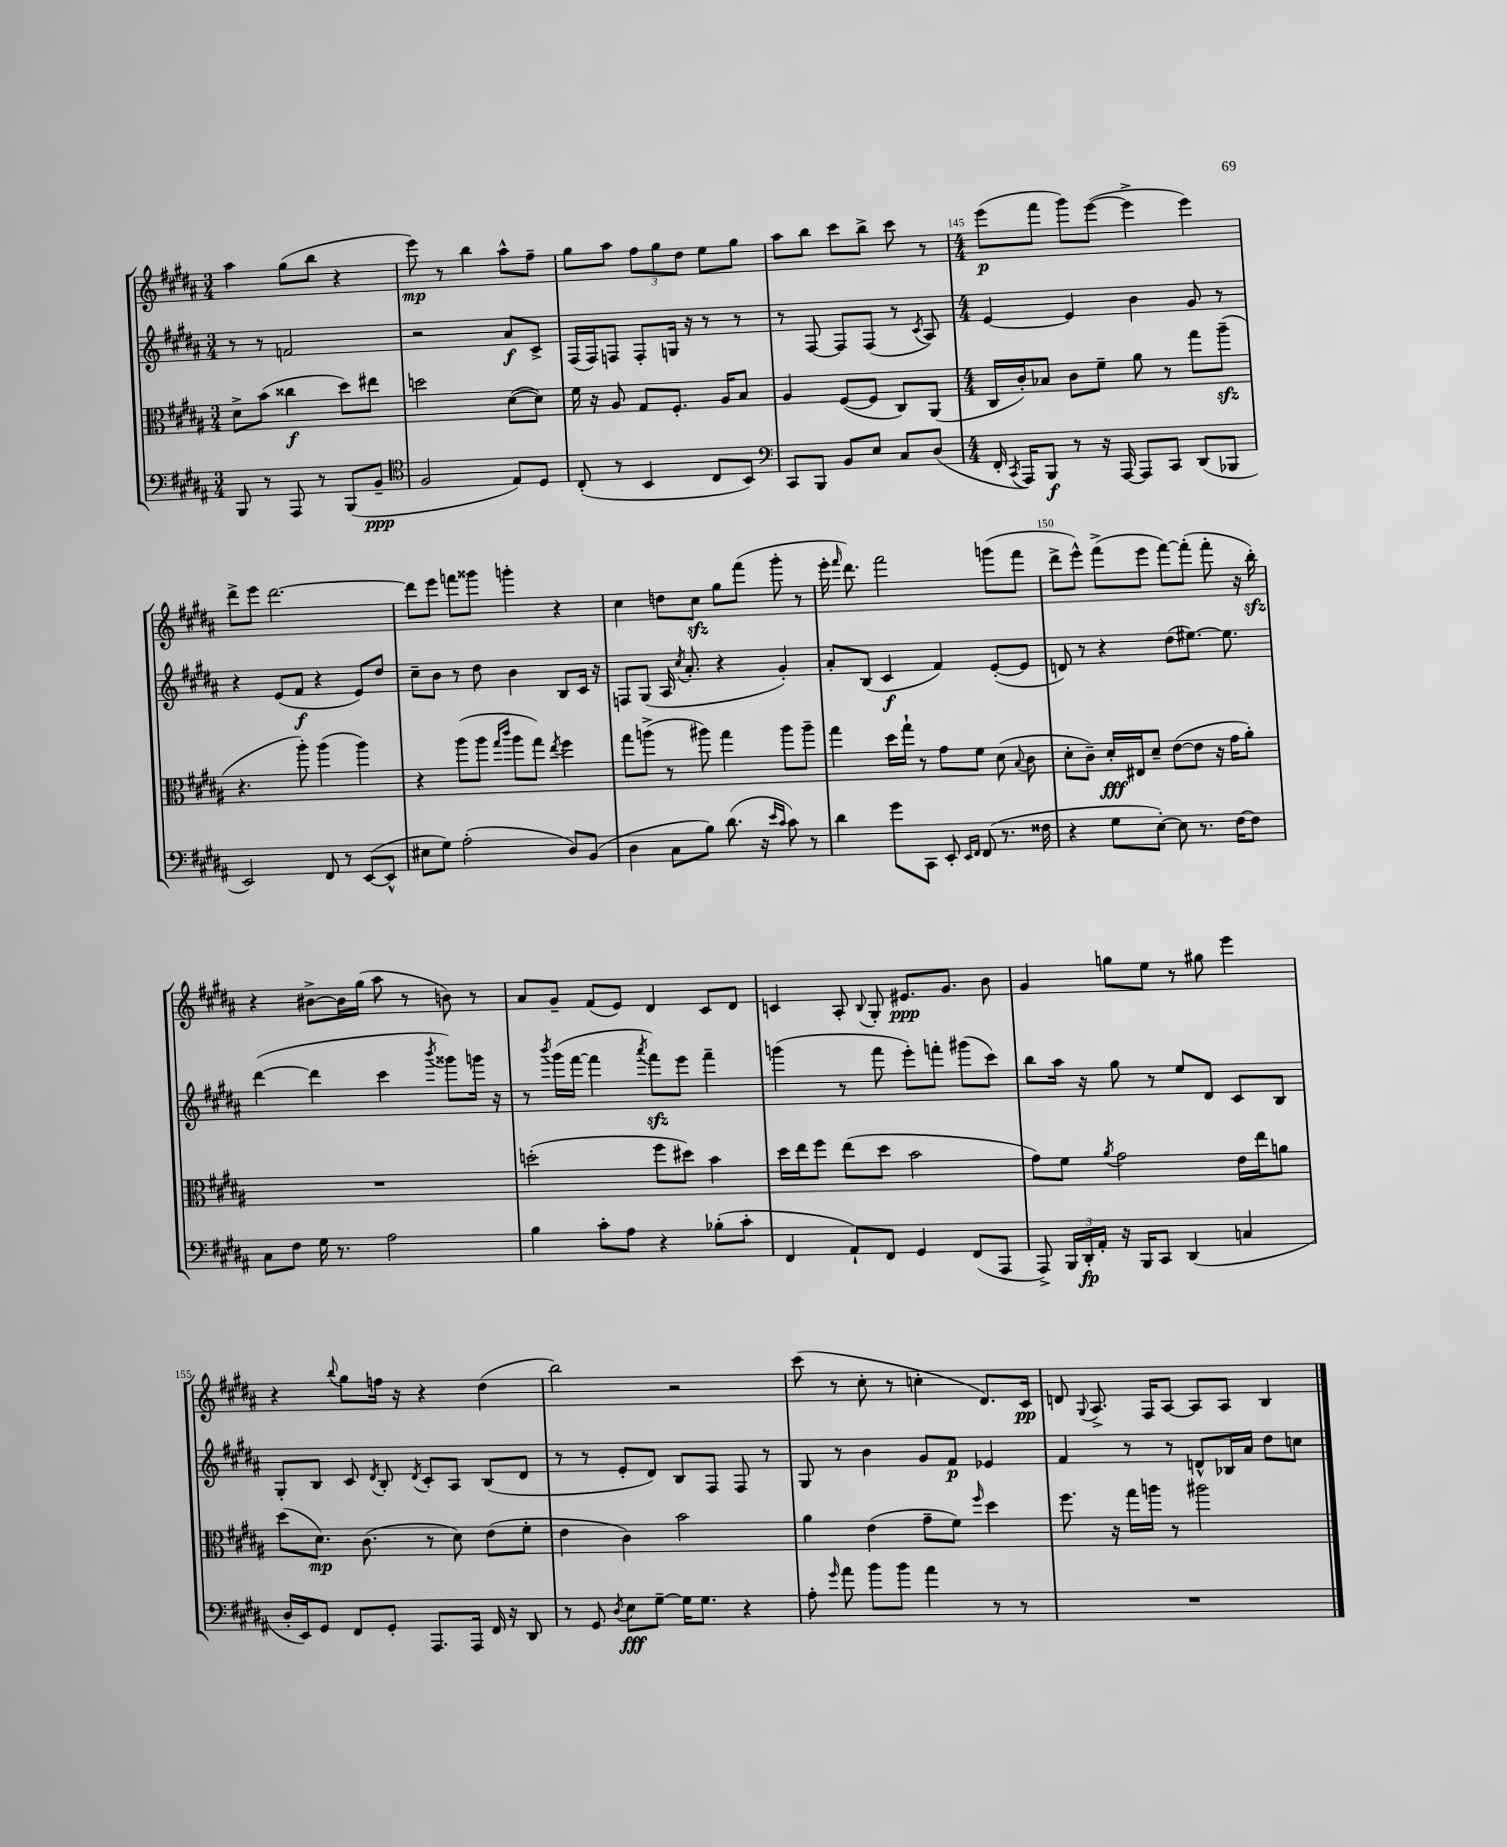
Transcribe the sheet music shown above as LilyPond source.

<<
\new StaffGroup <<
\new Staff = "s0" {
    \clef treble \key b \major \numericTimeSignature \time 3/4
    \autoBeamOff ais''4 gis''8[( b''8] r4 |
    e'''8\mp) r8 b''4 ais''8[-^ fis''8]-- |
    gis''8[ ais''8] \tuplet 3/2 { fis''8[ gis''8 dis''8] } e''8[ gis''8] |
    ais''8[ b''8] cis'''8[ b''8]-> cis'''8 r8 |
    \numericTimeSignature \time 4/4 e'''8[\p( fis'''8] gis'''8[) e'''8]~( e'''4-> e'''4) |
    dis'''8[-> e'''8] dis'''2.~ |
    dis'''8[ e'''8] f'''8[ gisis'''8] g'''4-. r4 |
    cis''4 d''8[ cis''8]\sfz gis''8[ fis'''8]( gis'''8-. r8 |
    e'''16-. \grace { fis'''16 } dis'''8.) fis'''2 g'''8[( fis'''8] |
    dis'''8[-> e'''8]-^) fis'''8[->( e'''8] fis'''8[~) fis'''8]-.( fis'''8-. r16 b''16-.\sfz) |
    r4 bis'8[~-> bis'16 gis''16]( ais''8 r8 b'8) r8 |
    ais'8[ gis'8]-- fis'8[( e'8]) dis'4 cis'8[ dis'8] |
    c'4 ais8-. \appoggiatura { b8 } gis8-. eis'8.[\ppp gis'8.] b'8 |
    gis'4 g''8[ e''8] r8 gis''8 e'''4 |
    r4 \appoggiatura { b''8 } gis''8[ f''16] r16 r4 dis''4( |
    b''2) r2 |
    cis'''8( r8 cis''8-. r8 c''4-. dis'8.[) cis'16]\pp |
    d'8 \appoggiatura { gis8 } ais8.-> fis16[ ais8]~ ais8[ ais8] b4 \bar "|." |
}
\new Staff = "s1" {
    \clef treble \key b \major \numericTimeSignature \time 3/4
    \autoBeamOff r8 r8 f'2 |
    r2 ais'8[\f cis'8]-> |
    fis16[( fis16) f8] f8[-. g16] r16 r8 r8 |
    r8 fis8~ fis8[ fis8]( r8 \acciaccatura { cis'8 } ais8) |
    \numericTimeSignature \time 4/4 e'4~ e'4 b'4 gis'8 r8 |
    r4 e'8[( fis'8]\f r4 e'8[) dis''8] |
    cis''8[-- b'8] r8 dis''8 b'4 b8[ cis'16] r16 |
    f8[ gis8]( ais16 \acciaccatura { cis''8 } ais'8.-. r4 gis'4-.) |
    ais'8[-. b8]( cis'4\f fis'4) e'8[~-.( e'8] |
    d'8) r8 r4 dis''8[( eis''8.]~) eis''8. |
    dis'''4~( dis'''4 cis'''4 \acciaccatura { b'''8 } gisis'''8[) g'''16] r16 |
    r8 \acciaccatura { b'''8 } gis'''16[( fis'''16]~ fis'''4 \acciaccatura { ais'''8 } fis'''8[\sfz) e'''8] fis'''4-- |
    g'''4( r8 fis'''8 e'''8[-.) f'''8]-. gis'''8[( cis'''8]) |
    b''8[ ais''16] r16 gis''8 r8 e''8[ dis'8] cis'8[ b8] |
    gis8[-. b8] cis'8 \acciaccatura { dis'8 } b8-. \acciaccatura { dis'8 } cis'8[-. ais8] b8[( dis'8] |
    r8 r8 e'8[-. dis'8]) b8[ fis8] fis8 r8 |
    gis8 r8 b'4 gis'8[ fis'8]\p ees'4 |
    fis'4 r8 r8 d'8[-^ bes16 ais'16] dis''8[ c''8] \bar "|." |
}
\new Staff = "s2" {
    \clef alto \key b \major \numericTimeSignature \time 3/4
    \autoBeamOff dis'8[-> b'8]( cisis''4\f dis''8[) eis''8] |
    d''2 dis'8[~( dis'8]) |
    fis'16 r16 ais8 gis8[ fis8.]-. ais16[ b8] |
    ais4 fis8[~( fis8] cis8[) ais,8]( |
    \numericTimeSignature \time 4/4 cis16[ cis'16-.) bes8] cis'8[ fis'8]-- ais'8 r8 gis''8[ ais''8]--\sfz( |
    r4. ais''8-.) ais''4( ais''4) |
    r4 ais''8[( ais''8] \grace { gis''16[ cis'''16] } ais''8[ gis''8]) \acciaccatura { e''8 } fis''4 |
    gis''8[ a''8]->( r8 ais''8) gis''4 ais''8[ ais''8]-- |
    gis''4 dis''16[ gis''16]-! r8 gis'8[ fis'8] dis'8( \appoggiatura { b8 } cis'8 |
    dis'8[-. cis'8]--) dis'16[-.\fff eis16 dis'8]-- e'8[~( e'8] r16 gis'16[ ais'8]-.) |
    R1 |
    d''2-.( fis''8[ dis''8]) b'4 |
    dis''16[ e''16 fis''8] e''8[( dis''8] b'2 |
    gis'8[) fis'8] \acciaccatura { ais'8 } gis'2 e'16[ e''16 a'8] |
    dis''8[( dis'8.]\mp) cis'8.( r8 dis'8) e'8[( fis'8]-. |
    e'4 cis'4) b'2 |
    ais'4 e'4( gis'8[-- fis'8]) \grace { fis''16 } dis''4 |
    fis''8. r16 gis''16[ a''16] r8 ais''2 \bar "|." |
}
\new Staff = "s3" {
    \clef bass \key b \major \numericTimeSignature \time 3/4
    \autoBeamOff b,,8 r8 ais,,8 r8 b,,8[( b,8]--\ppp |
    \clef tenor fis2 e8[) dis8] |
    cis8-.( r8 b,4 cis8[ b,8]) |
    \clef bass cis,8[ b,,8] b,8[ e8] cis8[ dis8]( |
    \numericTimeSignature \time 4/4 fis,16-. \acciaccatura { cis,8 } ais,,16[) b,,8]\f r8 r16 ais,,16~ ais,,8[ cis,8] dis,8[( bes,,8] |
    e,2) fis,8 r8 e,8[~( e,8]-^ |
    eis8[ gis8]) ais2-.( dis8[) b,8]( |
    dis4 cis8[ b8]) dis'8.( r16 \grace { e'16[ cis'16] } cis'8) r8 |
    dis'4 gis'8[ cis,8] e,8-. \grace { e,16[ fis,16] } fis,8( r8. fisis16 |
    r4 gis8[ e8]~-.) e8 r8. fis16[~ fis8] |
    cis8[ fis8] gis16 r8. ais2 |
    b4 cis'8[-. ais8] r4 bes8[-.( cis'8]-. |
    fis,4 ais,8[-!) fis,8] gis,4 fis,8[( ais,,8] |
    ais,,8->) \tuplet 3/2 { b,,16[ dis,16-.\fp ais,16]-. } r16 b,,16[ cis,8] dis,4( c4 |
    dis16[-. e,16) gis,8] fis,8[ gis,8]-. ais,,8.[ ais,,16] fis,16 r16 dis,8 |
    r8 gis,8 \acciaccatura { dis8 } e8[\fff gis8]~-- gis16[ gis8.] r4 |
    ais8-. \grace { gis'16 } ais'8 b'8[ b'8] ais'4 r8 r8 |
    R1 \bar "|." |
}
>>
>>
\layout { \context { \Score currentBarNumber = #141 \override BarNumber.break-visibility = ##(#f #t #t) barNumberVisibility = #(every-nth-bar-number-visible 5) } }
